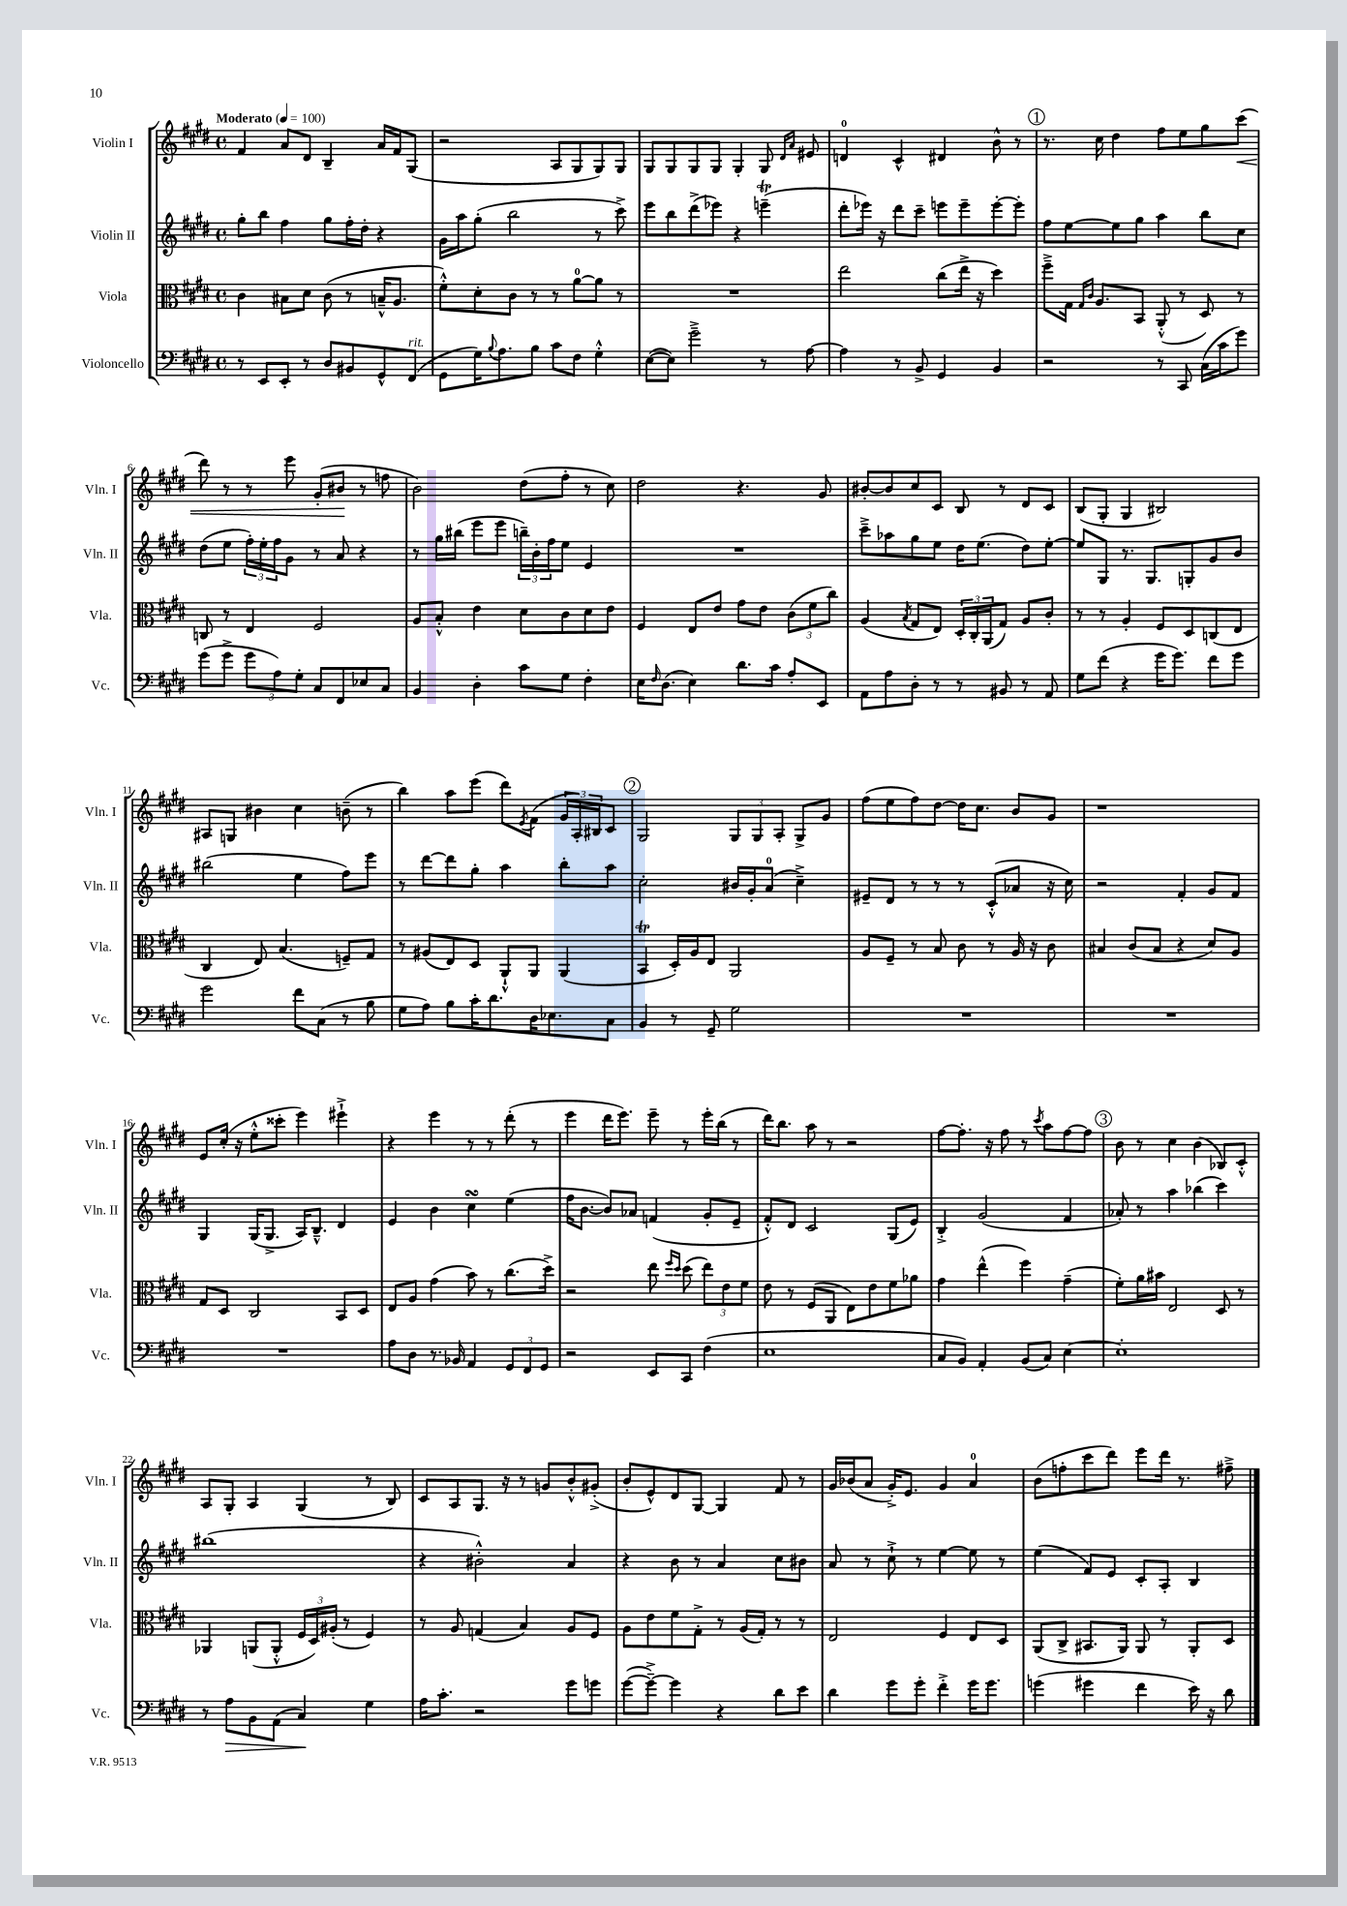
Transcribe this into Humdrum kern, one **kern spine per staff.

**kern	**kern	**kern	**kern
*staff4	*staff3	*staff2	*staff1
*clefF4	*clefC3	*clefG2	*clefG2
*k[f#c#g#d#]	*k[f#c#g#d#]	*k[f#c#g#d#]	*k[f#c#g#d#]
*M4/4	*M4/4	*M4/4	*M4/4
*met(c)	*met(c)	*met(c)	*met(c)
*MM100	*MM100	*MM100	*MM100
8r	4c#	8gg#'	4f#
8EE	.	8bb	.
8EE'	8B#	4ff#	8a
8r	8d#	.	8d#
8D#	(8c#	8gg#	4B~
8BB#	8r	16ff#'	.
.	.	16dd#'	.
8GG#^^	16B~^^	4r	16a
.	8.A	.	16f#
(8FF#	.	.	(8G#
=	=	=	=
8GG#	8f#'^^)	16g#	2r
.	.	16aa	.
16G#)	8d#'	(8gg#'	.
8qqB	.	.	.
8.A	.	.	.
.	8c#	2bb	.
8B	8r	.	.
8c#	8r	.	8A
8F#	[8a	.	8G#
4G#'^^	8a]	8r	8G#)
.	8r	8ccc#^)	8G#
=	=	=	=
([8E	1r	8eee	8G#
8E])	.	8bb	8G#
2g#~^	.	(8ddd#^	8G#
.	.	8eee-)	8G#
.	.	4r	4G#'
8r	.	(4eee~	8G#
.	.	.	16qqd#
.	.	.	16qqa
[8A	.	.	8e#
=	=	=	=
4A]	2ee	8ddd#'	4d
.	.	16eee-)	.
.	.	16r	.
8r	.	8ddd#	4c#^^
8BB^	.	8ccc#~	.
4GG#	(8cc#	8eee	4d#
.	16ee^	8eee~	.
.	16r	.	.
4BB	4dd#)	[8eee'	8b^^
.	.	8eee']	8r
=	=	=	=
2r	8ff#~^	8ff#	8.r
.	16G#	[8ee	.
.	16qqG#	.	.
.	16qqc#	.	.
.	8.A	.	16cc#
.	.	8ee]	4dd#
.	8BB	8gg#	.
8r	(8AA'^^	4aa	8ff#
8CC#	8r	.	8ee
(16C#	8D#)	8bb	8gg#
16c#	.	.	.
8g#)	8r	8cc#	(8ccc#
=	=	=	=
(8g#	8C	(8dd#	8ddd#)
8g#^	8r	8ee	8r
12g#	4E	24ff#')	8r
.	.	24ee'	.
12A)	.	24ff#	.
.	.	8g#	8eee
12G#'	.	.	.
8C#	2F#	8r	(8g#'
8FF#	.	8a	8b#
8E-	.	4r	8r
8C#	.	.	8ff
=	=	=	=
4BB	8A	8r	2b)
.	8B'^^	16gg#	.
.	.	(16bb#	.
4D#'	4e	8eee	.
.	.	8eee	.
8c#	8d#	24bb~)	(8dd#
.	.	24b'	.
.	.	24ff#	.
8G#	8c#	8ee	8ff#'
4F#'	8d#	4e	8r
.	8e	.	8cc#)
=	=	=	=
16E	4F#	1r	2dd#
16qqF#	.	.	.
(8.D#	.	.	.
4E)	8E	.	.
.	8e	.	.
8.d#	8g#	.	4.r
.	8e	.	.
16c#	.	.	.
8A'	(12c#	.	.
.	12f#	.	.
8EE	.	.	8g#
.	12cc#)	.	.
=	=	=	=
8AA	(4A	8ccc#~^	[8b#'
8A	.	8aa-	8b#]
.	8qB	.	.
8D#'	8G#	8gg#	8cc#
8r	8E)	8ee	8c#
8r	24D#'	16dd#	8B
.	24C#'	.	.
.	.	(8.ee	.
.	(24AA	.	.
8BB#	8G#)	.	8r
8r	8A	8dd#)	8d#
8AA	8c#'	[8ee'	8c#
=	=	=	=
8G#	8r	8ee]	(8B
(8f#	8r	8G#	8G#'
4r	4A'	8.r	4G#
.	.	8.G#	.
16g#	8F#	.	2B#)
8.g#)	.	.	.
.	8D#	8G'	.
8f#	(8C	8g#	.
8g#	8E	8b	.
=	=	=	=
2g#	4C#	(2bb#	8A#
.	.	.	8G
.	8E)	.	4b#
.	(4.B	.	.
8f#	.	4ee	4cc#
(8C#	.	.	.
8r	8F~)	8ff#)	(8b~
8B	8G#	8eee	8r
=	=	=	=
8G#	8r	8r	4bb)
8A)	(8A#	[8ddd#	.
8B	8E)	8ddd#]	8aa
16c#'	8D#	8gg#'	(8eee
8.d#	.	.	.
.	8AA`^^	4aa	8ddd#)
.	.	.	8qe
16D#	8AA	.	(8f#
8.E-	.	.	.
.	(4AA	8bb'	24g#
.	.	.	24A')
.	.	.	24B#
8C#	.	8aa	8c#
=	=	=	=
4BB	4BB	2cc#'	2G#
8r	16D#')	.	.
.	16A	.	.
8GG#~	8E	.	.
2G#	2AA	16b#	12G#
.	.	16g#'	.
.	.	.	12G#
.	.	(8a	.
.	.	.	12A'
.	.	4cc#~^)	8G#^
.	.	.	8g#
=	=	=	=
1r	8A	8e#~	(8ff#
.	8F#~	8d#	8ee
.	8r	8r	8ff#)
.	8B	8r	[8dd#
.	8c#	8r	16dd#]
.	.	.	8.cc#
.	8r	(8c#'^^	.
.	16A	8a-	8b
.	16r	.	.
.	8c#	16r	8g#
.	.	16cc#)	.
=	=	=	=
1r	4B#	2r	1r
.	(8c#	.	.
.	8B#	.	.
.	4r	4f#'	.
.	8d#)	8g#	.
.	8A	8f#	.
=	=	=	=
1r	8G#	4G#	8e
.	8D#	.	(16cc#'
.	.	.	16r
.	2C#	(16G#	8ee'^^
.	.	8.G#^	.
.	.	.	8ccc##'
.	.	16A)	4eee)
.	.	8.B~^^	.
.	8BB	4d#	4eee#`^
.	8D#	.	.
=	=	=	=
8A	8E	4e	4r
8D#	8A	.	.
8.r	(4g#	4b	4eee
16BB-	.	.	.
4AA	8b)	4cc#	8r
.	8r	.	8r
12GG#	(8.cc#	(4ee	(8ddd#'
12FF#	.	.	.
.	.	.	8r
12GG#	.	.	.
.	16dd#^)	.	.
=	=	=	=
2r	2r	16ff#	4eee
.	.	[8.b	.
.	.	8b])	16ddd#
.	.	.	8.eee)
.	.	8a-	.
8EE	8ee	(4f	8eee~
.	16qqff#	.	.
.	16qqdd#	.	.
8CC#	(8dd#	.	8r
(4F#	12ee)	8g#'	16eee'
.	.	.	(16bb
.	12e	.	.
.	.	8e~	8r
.	12f#	.	.
=	=	=	=
1E	8e	8f#'^^)	16ddd#)
.	.	.	8.bb
.	8r	8d#	.
.	(8F#	2c#	8aa
.	8AA	.	8r
.	8E)	.	2r
.	8e	.	.
.	8f#	(8G#	.
.	8a-	8e)	.
=	=	=	=
8C#	4g#	4B'^	[8ff#
8BB)	.	.	8.ff#']
4AA'	(4ee^^	(2g#	.
.	.	.	16r
.	.	.	8ff#
(8BB	4ff#)	.	8r
.	.	.	8qccc#
8C#)	.	.	8aa
[4E	(4g#~	4f#	[8ff#
.	.	.	8ff#]
=	=	=	=
1E']	8f#')	8a-')	8b
.	16a	8r	8r
.	16b#	.	.
.	2E	4aa	4cc#
.	.	(4bb-	(4b
.	8D#	4ccc#)	8B-)
.	8r	.	8c#'^^
=	=	=	=
8r	4AA-	(1bb#	8A
8A	.	.	8G#'
8BB	(8AA	.	4A
(8AA	8AA'^^	.	.
4C#)	24F#	.	(4G#
.	24D#)	.	.
.	(24A#'	.	.
.	8r	.	.
4G#	4F#)	.	8r
.	.	.	8B)
=	=	=	=
16A	8r	4r	8c#
8.c#'	.	.	.
.	8A	.	8A
2r	(4G	2b#'^^)	8.G#
.	.	.	16r
.	4B)	.	8r
.	.	.	8g
8g#	8A	4a	8b'^^
8g	8F#	.	(8g#'^
=	=	=	=
([8g#	8A	4r	8b'
8g#~^_)	8e	.	8e^^)
4g#]	8f#	8b	8d#
.	8G#'^	8r	[8G#
4r	8r	4a	4G#]
.	(16A	.	.
.	16G#')	.	.
8d#	8r	8cc#	8f#
8e	8r	8b#	8r
=	=	=	=
4d#	2E	8a	16g#
.	.	.	(16b-
.	.	8r	8a
8g#	.	8cc#`^	16g#'^)
.	.	.	8.e
8g#'	.	8r	.
4f#'^	4F#	[4ee	4g#
16g#	8E	8ee]	4a
8.g#	.	.	.
.	8D#	8r	.
=	=	=	=
(4g	(8AA	(4ee	(8b
.	8C#^	.	8ff'
4g#	8.BB#	8f#)	8ccc#
.	.	8e	8ddd#)
.	16AA)	.	.
4f#	8AA	8c#'	8eee
.	8r	8A'	16ddd#
.	.	.	8.r
16e)	8AA'	4B	.
16r	.	.	.
8d#	8D#	.	8ff#~^
==	==	==	==
*-	*-	*-	*-
